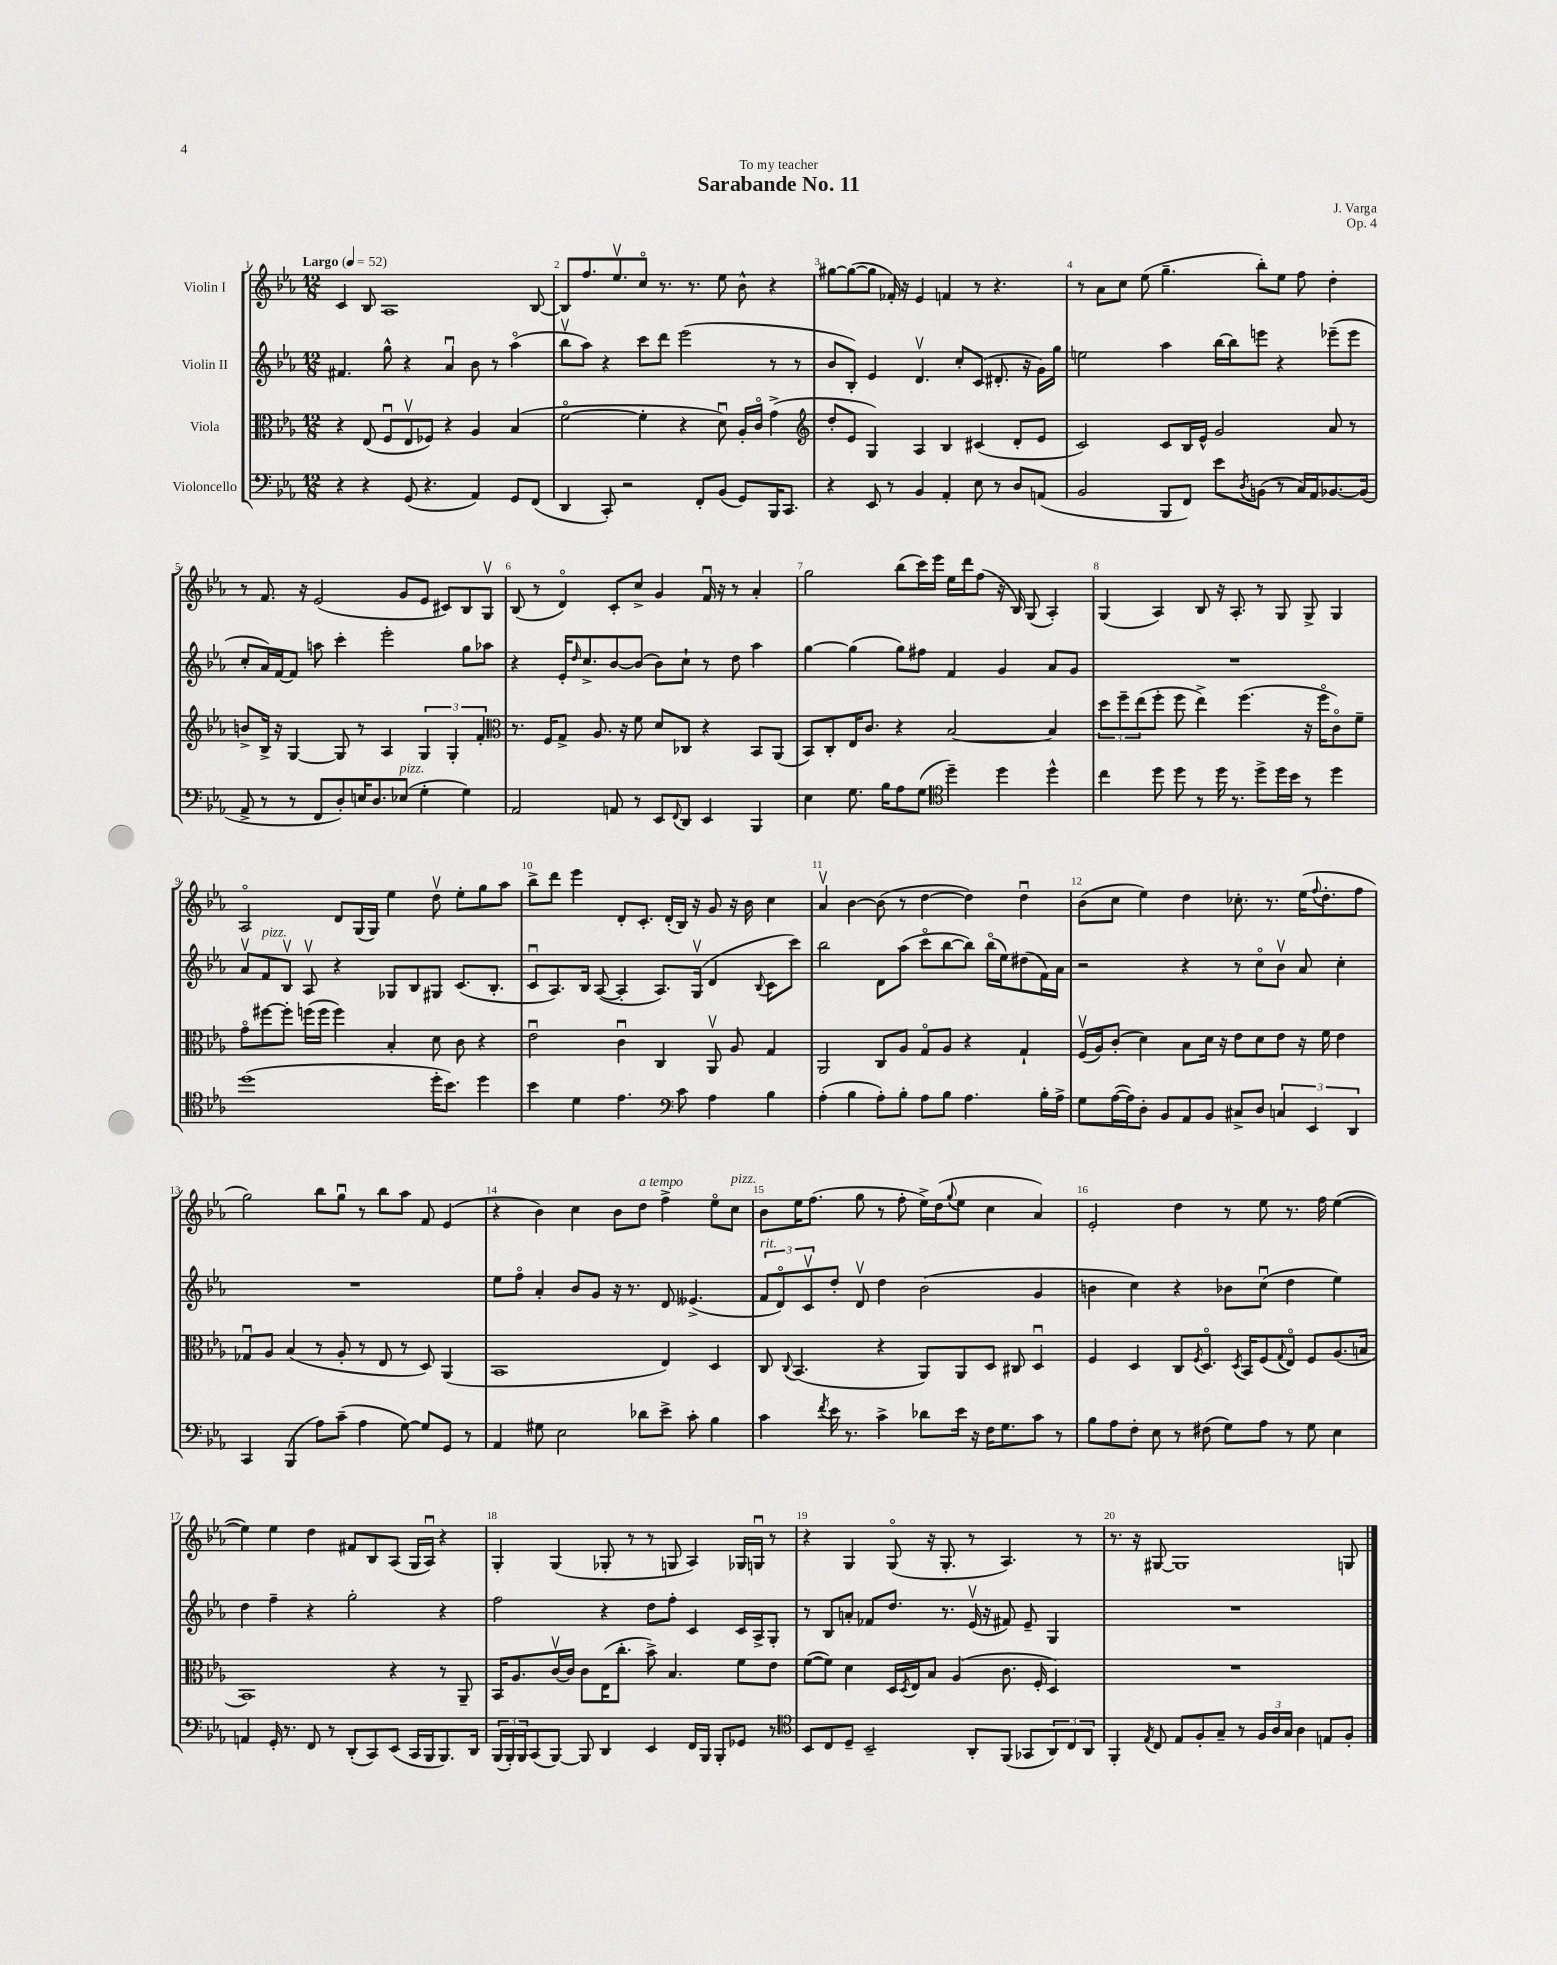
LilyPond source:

\header { title = "Sarabande No. 11" composer = "J. Varga" dedication = "To my teacher" opus = "Op. 4" }
<<
\new StaffGroup <<
\new Staff = "s0" \with { instrumentName = "Violin I" } {
    \clef treble \key ees \major \numericTimeSignature \time 12/8 \tempo "Largo" 4 = 52
    c'4 bes8 aes1 bes8~ |
    bes8 f''8. ees''8.\upbow c''8\flageolet r8. r8. ees''8 bes'8-^ r4 |
    gis''8~ gis''8~( gis''8 fes'16-.) r16 ees'4 f'4 r8 r4. |
    r8 aes'8 c''8 ees''8( g''4.-- bes''8-.) ees''8 f''8 d''4-. |
    r8 f'8. r16 ees'2( g'8 ees'8 cis'8) bes8 g8\upbow |
    bes8( r8 d'4\flageolet) c'8-. c''8-> g'4 f'16\downbow r16 r8 aes'4-. |
    g''2 bes''8( c'''16) ees'''16 ees''16 d'''16 f''8( r16 bes16) g8( aes4-.) |
    g4( aes4) bes8 r16 aes8.-. r8 g8 g8-> g4 |
    aes2\flageolet d'8 g16( g16) ees''4 d''8\upbow ees''8-. g''8 aes''8 |
    bes''8-> d'''8 ees'''4 d'8-. c'8.-. d'16-.( bes16) r16 g'8 r16 bes'16 c''4 |
    aes'4\upbow bes'4~ bes'8( r8 d''4~ d''4) d''4\downbow |
    bes'8( c''8 ees''4) d''4 ces''8.-. r8. ees''16( \appoggiatura { f''8 } d''8.-. f''8 |
    g''2) bes''8 g''8\downbow r8 bes''8 aes''8 f'8 ees'4( |
    r4 bes'4) c''4 bes'8 d''8^\markup { \italic "a tempo" } f''4-> ees''8\flageolet c''8^\markup { \italic "pizz." } |
    bes'8 ees''16 f''8.( g''8 r8 f''8-. ees''16->) d''16( \appoggiatura { g''8 } ees''8 c''4 aes'4) |
    ees'2-. d''4 r8 ees''8 r8. f''16 ees''4~( |
    ees''4) ees''4 d''4 fis'8 bes8 aes8( g16 aes16\downbow) r4 |
    g4-. g4( ges8-. r8 r8 g8 aes4) ges16 g16\downbow r8 |
    r4 g4 g8\flageolet( r16 g8.-. r8 aes4.) r8 |
    r8. r16 gis8~ gis1 g8 \bar "|." |
}
\new Staff = "s1" \with { instrumentName = "Violin II" } {
    \clef treble \key ees \major \numericTimeSignature \time 12/8
    fis'4. g''8-^ r4 aes'4\downbow bes'8 r8 aes''4\flageolet( |
    bes''8\upbow aes''8) r4 c'''8 d'''8 ees'''2( r8 r8 |
    bes'8 bes8-.) ees'4 d'4.\upbow c''8-. c'8( dis'8.-. r16 g'16) g''16 |
    e''2 aes''4 bes''16~ bes''16 e'''8 r4 ees'''8--( ees'''8 |
    c''8-. aes'16) f'16~ f'8 a''8 c'''4-. ees'''2-. g''8 aes''8 |
    r4 ees'16-. \grace { d''16 } c''8.-> bes'8~ bes'8( bes'8) c''8-! r8 d''8 aes''4 |
    g''4~ g''4( g''8) fis''8 f'4 g'4 aes'8 g'8 |
    R1. |
    aes'8\upbow f'8^\markup { \italic "pizz." } bes8\upbow aes8\upbow r4 ges8 bes8 gis8 c'8.( bes8.-. |
    c'8\downbow aes8.) bes16 aes8~( aes4-. aes8.) g16\upbow( d'4 \appoggiatura { bes8 } c'8 c'''8) |
    bes''2 d'8 aes''8( c'''8\flageolet bes''8~ bes''8) bes''16\flageolet( ees''16) dis''8( f'16) aes'16 |
    r2 r4 r8 c''8\flageolet bes'8\upbow aes'8 c''4-. |
    R1. |
    ees''8 f''8\flageolet aes'4-. bes'8 g'8 r16 r8. d'8 eeses'4.->( |
    \tuplet 3/2 { f'8^\markup { \italic "rit." } d'8\flageolet) c'8\upbow } d''8-. d'8\upbow d''4 bes'2( g'4 |
    b'4 c''4) r4 bes'8 c''8\downbow( d''4 ees''4) |
    d''4 f''4-- r4 g''2-. r4 |
    f''2 r4 d''8 f''8-. c'4 c'16 aes16-> g8-. |
    r8 bes8 a'8-. fes'8 d''8. r8. ees'16\upbow( r16 fis'8) ees'8-- g4 |
    R1. \bar "|." |
}
\new Staff = "s2" \with { instrumentName = "Viola" } {
    \clef alto \key ees \major \numericTimeSignature \time 12/8
    r4 ees8( f8\downbow ees8\upbow fes8) r4 aes4 bes4( |
    f'2~\flageolet f'4-. r4 d'8\downbow) aes16-. c'16\flageolet g'4->( |
    \clef treble d''8-. ees'8 g4) aes4 bes4 cis'4( d'8-. ees'8 |
    c'2) c'8 bes16 ees'16-^ g'2 aes'8 r8 |
    b'8-> bes16-> r16 g4~ g8 r8 aes4 \tuplet 3/2 { g4 g4-. f'4-. } |
    \clef alto r8. f16 g8-> aes8. r16 f'8 d'8 ces8 r4 bes,8 aes,8( |
    bes,8) c8-. ees16 c'8. r4 bes2~ bes4 |
    \tuplet 3/2 { d''8 f''8-- ees''8( } f''8-. f''8 ees''4->) f''4.( r16 f''16\flageolet c'8\flageolet) f'8-- |
    g'8\flageolet fis''8~ fis''8-. f''16( f''16 f''4) bes4-. d'8 c'8 r4 |
    ees'2\downbow c'4\downbow c4 aes,8\upbow aes8 g4 |
    aes,2 c8 aes8 g8\flageolet aes8 r4 g4-! |
    f16\upbow( aes16) c'8-.( d'4) bes8 d'16 r16 ees'8 d'8 ees'8 r16 f'16 ees'4 |
    ges8\downbow aes8 bes4( r8 aes8-. r8 ees8 r8 d8) aes,4( |
    bes,1 ees4) d4 |
    c8 \appoggiatura { c8 } bes,4.( r4 aes,8) aes,8 d8 cis8 d4\downbow |
    f4 d4 c8 \acciaccatura { f8 } d8.\flageolet \acciaccatura { d8 } bes,16 f8( \appoggiatura { g8 } ees8\flageolet) f8 aes8.( b16 |
    bes,1) r4 r8 aes,8-- |
    bes,16 aes8. c'16~\upbow c'16 c'8 ees16( c''8.-. bes'8->) bes4. f'8 ees'8 |
    f'8~( f'8) d'4 d16 \acciaccatura { d8 } ees16 bes8 aes4( c'8. f16-. d4) |
    R1. \bar "|." |
}
\new Staff = "s3" \with { instrumentName = "Violoncello" } {
    \clef bass \key ees \major \numericTimeSignature \time 12/8
    r4 r4 g,8( r4. aes,4) g,8 f,8( |
    d,4 c,8-.) r2 f,8-. bes,8( g,8) bes,,16 c,8. |
    r4 ees,8 r8 bes,4 aes,4-. ees8 r8 d8 a,8( |
    bes,2 bes,,8 f,8) ees'8 \acciaccatura { d8 } b,8( r8 c16) aes,16 bes,8.~ bes,16( |
    aes,8-> r8 r8 f,8 d8-.) e16 d8. ees8^\markup { \italic "pizz." }( g4-. g4) |
    aes,2 a,8 r8 ees,8 \appoggiatura { f,8 } d,8 ees,4 bes,,4 |
    ees4 g8. bes16 aes8 g8( \clef tenor d''4--) d''4 d''4-^ |
    c''4 d''8 d''8 r8 d''16 r8. d''8-> d''16 bes'16 r8 d''4 |
    d''1( d''16-. bes'8.) d''4 |
    bes'4 d'4 ees'4. \clef bass c'8 aes4 bes4 |
    aes4-.( bes4 aes8-.) bes8-. aes8 bes8 aes4. bes16-. aes16-> |
    g8 aes16~( aes16) d8-. bes,8 aes,8 bes,8 cis8-> d8 \tuplet 3/2 { c4 ees,4 d,4 } |
    c,4 bes,,4( aes8) c'8--( aes4 g8~) g8 g,8 r8 |
    aes,4 gis8 ees2 des'8 ees'8-> c'8-. bes4 |
    c'4 \acciaccatura { f'8 } ees'16 r8. c'4-> des'8 ees'16 r16 f16 g8. c'8 r8 |
    bes8 aes8 f8-. ees8 r8 fis8( g8) aes8 r8 g8 ees4 |
    a,4 g,16-. r8. f,8 r8 d,8-.( c,8) ees,8( c,16 bes,,16 bes,,8.) d,16 |
    \tuplet 3/2 { bes,,16( bes,,16-.) bes,,16 } c,8( bes,,8~) bes,,8 d,4 ees,4 f,16 bes,,16 bes,,8-. ges,8 r8 |
    \clef tenor bes,8 c8 d8-- bes,2-- aes,8-. f,8( ges,8 \tuplet 3/2 { aes,8) c8 aes,8 } |
    f,4-. \acciaccatura { ees8 } c8 ees8 f8-. g8-- r8 \tuplet 3/2 { f16 aes16 g16 } aes4 e8 f8-. \bar "|." |
}
>>
>>
\layout { \context { \Score \override BarNumber.break-visibility = ##(#f #t #t) barNumberVisibility = #all-bar-numbers-visible } }
